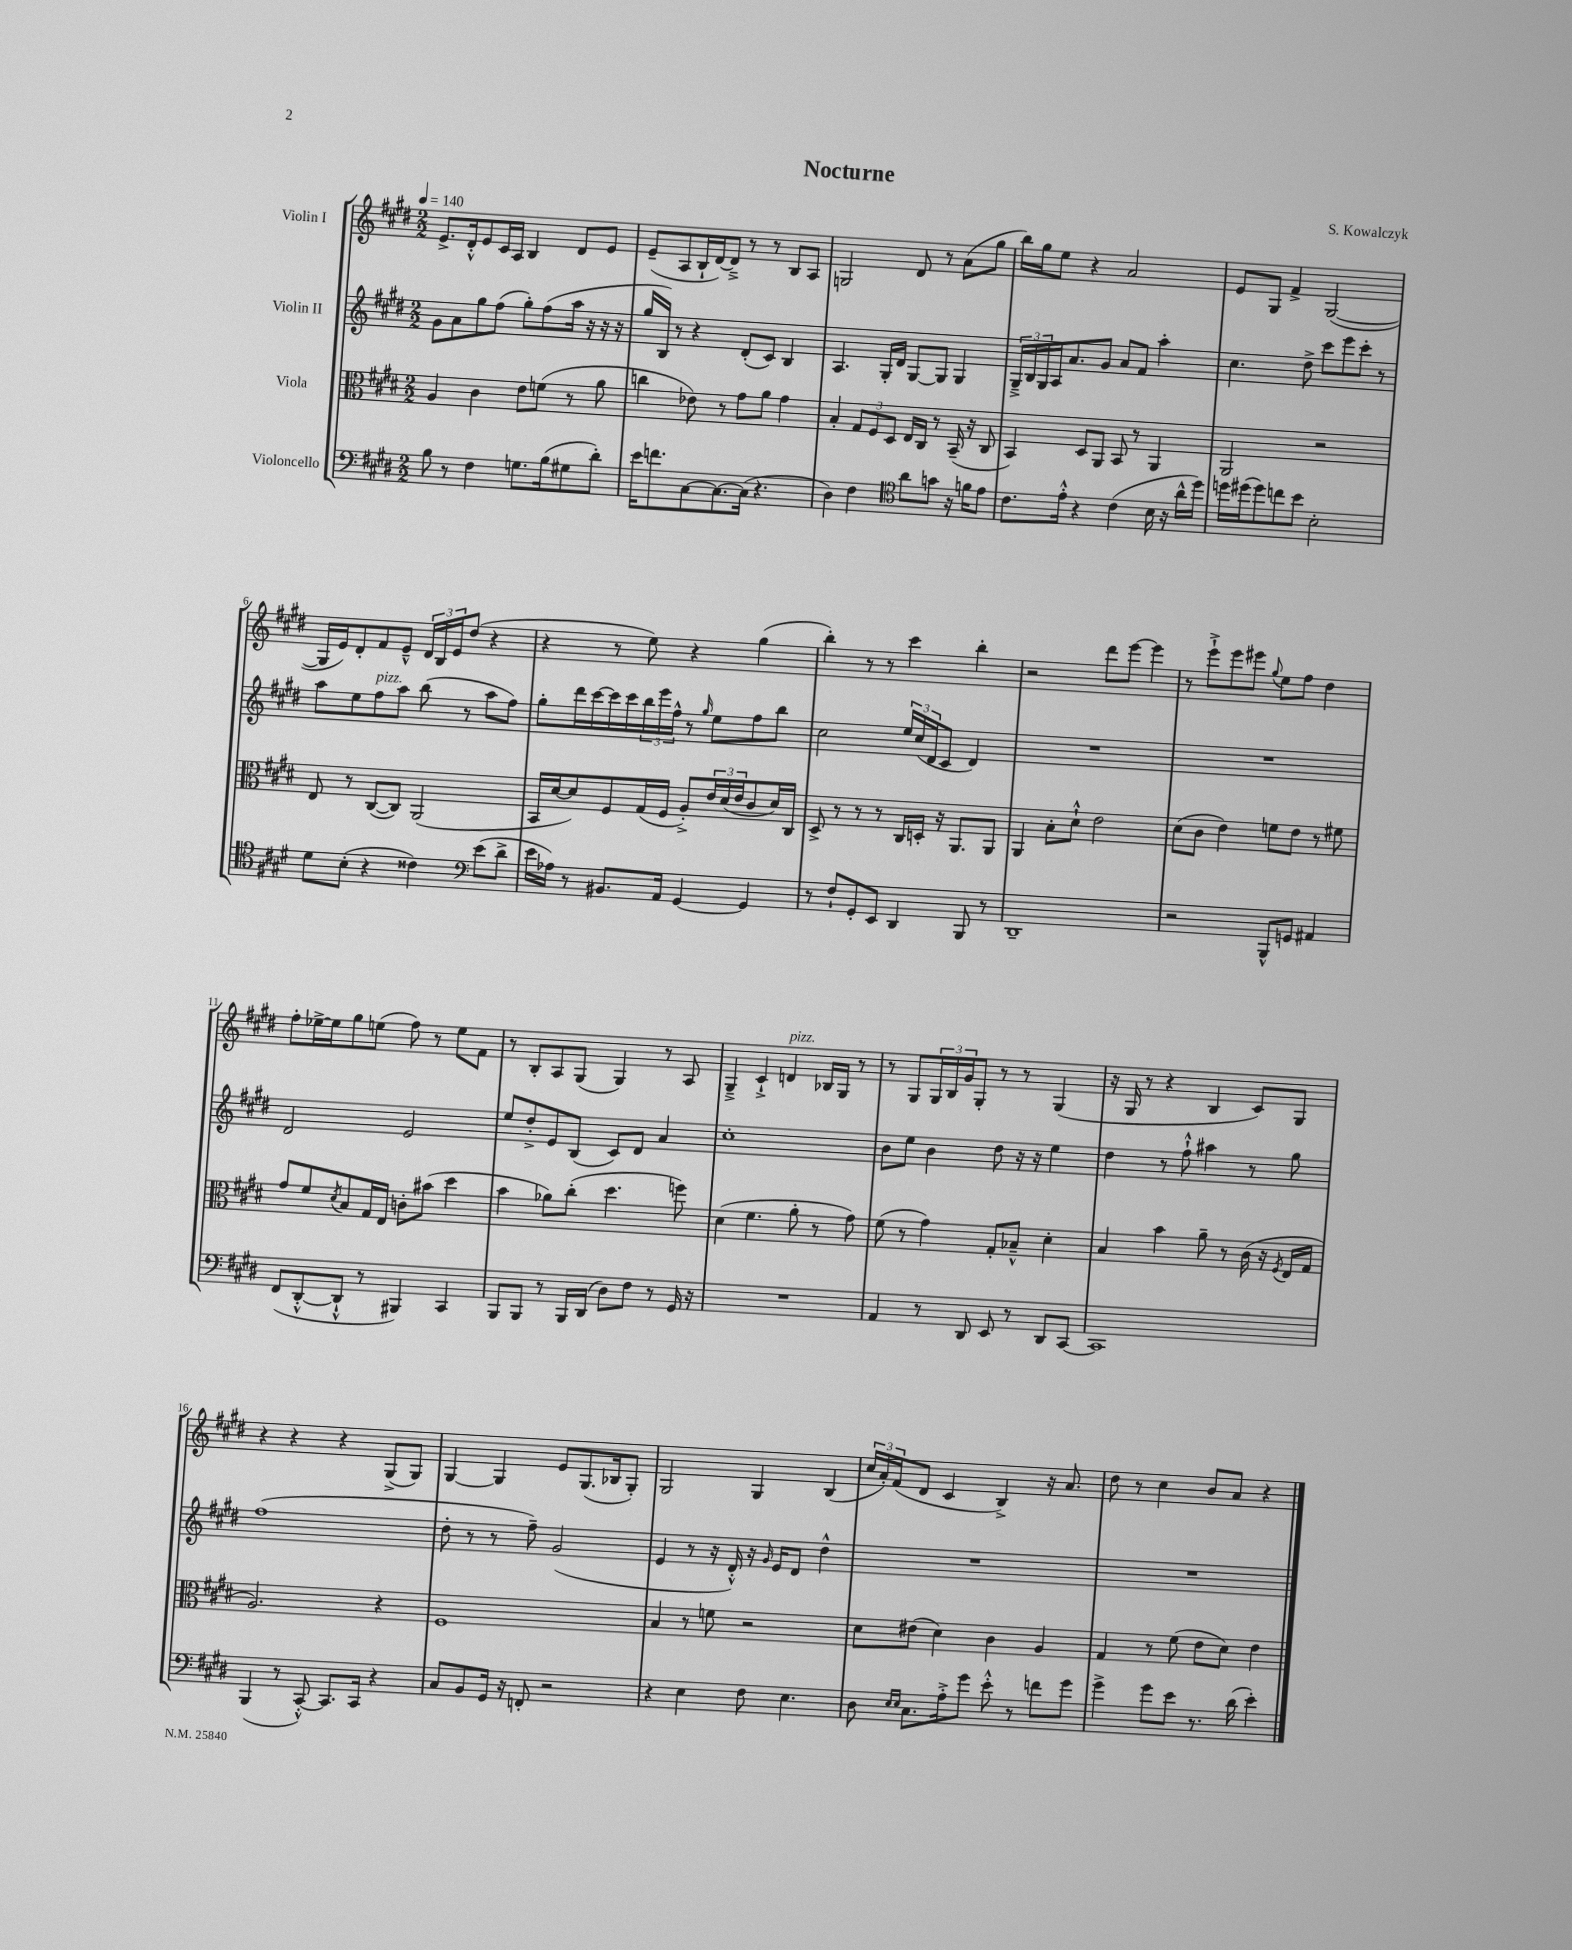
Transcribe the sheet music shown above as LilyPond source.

\header { title = "Nocturne" composer = "S. Kowalczyk" }
<<
\new StaffGroup <<
\new Staff = "s0" \with { instrumentName = "Violin I" } {
    \clef treble \key e \major \numericTimeSignature \time 2/2 \tempo 4 = 140
    e'8.-> dis'16-.-^ e'8 cis'16 a16 b4 dis'8 e'8 |
    e'8--( a8 b16-! dis'16~) dis'8---> r8 r8 b8 a8 |
    g2 dis'8 r8 a'8( gis''8 |
    b''16) gis''16 e''8 r4 a'2 |
    e'8 gis8 fis'4-> gis2~( |
    gis16 e'16) dis'8-. fis'8 e'8---^ \tuplet 3/2 { dis'16 b16 e'16 } dis''8( r4 |
    r4 r8 e''8) r4 gis''4( |
    b''4-.) r8 r8 cis'''4 b''4-. |
    r2 dis'''8 e'''8~ e'''4 |
    r8 e'''8-!-> e'''8 eis'''8 \appoggiatura { gis''8 } e''8 fis''8 dis''4 |
    fis''8-. ees''16~-> ees''16 gis''8 e''8( fis''8) r8 e''8 fis'8 |
    r8 b8-. a8 gis8( gis4) r8 a8 |
    gis4---> cis'4-!-> d'4^\markup { \italic "pizz." } bes16 gis16 r8 |
    r8 gis8 \tuplet 3/2 { gis16 b16 gis'16 } gis8-. r8 r8 gis4( |
    r16 gis16 r8 r4 b4 cis'8) gis8 |
    r4 r4 r4 gis8->( gis8) |
    gis4~ gis4 e'8 gis8.( bes16 gis8-.) |
    gis2 gis4 b4( |
    \tuplet 3/2 { cis''16 a'16-.) fis'16( } dis'8 cis'4 b4->) r16 a'8. |
    dis''8 r8 cis''4 b'8 a'8 r4 \bar "|." |
}
\new Staff = "s1" \with { instrumentName = "Violin II" } {
    \clef treble \key e \major \numericTimeSignature \time 2/2
    gis'8 a'8 gis''8 fis''8( gis''8-.) fis''8( a''16 r16 r16 r16 |
    gis''16 b16) r8 r4 dis'8-.( cis'8) b4 |
    a4. gis16-. dis'16 gis8~ gis8 gis4 |
    \tuplet 3/2 { gis16---> b16 gis16 } a16 a'8. gis'8 a'8 fis'8 a''4-. |
    cis''4. dis''8-> cis'''8 e'''8 cis'''8-. r8 |
    a''8 e''8 fis''8^\markup { \italic "pizz." } a''8 b''8( r8 a''8 fis''8) |
    gis''8-. dis'''16 cis'''16~ cis'''16 cis'''16 \tuplet 3/2 { b''16 e'''16 fis''16-^ } r8 \grace { gis''16 } e''8 fis''8 b''8 |
    cis''2 \tuplet 3/2 { e''16 cis''16( dis'16 } cis'8 dis'4) |
    R1 |
    R1 |
    dis'2 e'2 |
    e''8 dis''8-.-> e'8 b8( cis'8) dis'8 a'4 |
    cis''1-. |
    b'8 e''8 b'4 dis''8 r16 r16 e''4 |
    dis''4 r8 fis''8-!-^ ais''4 r8 gis''8 |
    fis''1( |
    dis''8-. r8 r8 fis''8--) gis'2( |
    e'4 r8 r16 dis'16-.-^) r16 \grace { gis'16 } e'16 dis'8 dis''4-^ |
    R1 |
    R1 \bar "|." |
}
\new Staff = "s2" \with { instrumentName = "Viola" } {
    \clef alto \key e \major \numericTimeSignature \time 2/2
    a4 cis'4 e'8 f'8( r8 a'8 |
    c''4 ees'8) r8 gis'8 a'8 gis'4 |
    b4-. \tuplet 3/2 { gis8 fis8 dis8 } e16 cis16 r8 b,16--( r16 cis8 |
    b,4) dis8 a,8 b,8 r8 a,4 |
    a,2 r2 |
    e8 r8 cis8~( cis8) a,2( |
    b,16 dis'16~ dis'8) fis8 gis16( fis16 a8-.->) \tuplet 3/2 { e'16 dis'16( e'16 } cis'8 dis'16) cis16 |
    dis8-> r8 r8 r8 cis16 d16-. r16 a,8. a,8 |
    a,4 b8-. dis'8-!-^ e'2 |
    dis'8( cis'8 e'4) f'8 e'8 r8 fis'8 |
    gis'8 fis'8 \acciaccatura { dis'8 } b8 gis16 e16 c'8-. bis'8( dis''4 |
    b'4 aes'8) cis''8-.( dis''4. f''8) |
    dis'4( fis'4. a'8-. r8 gis'8) |
    fis'8( r8 gis'4) gis8-. bes8---^ dis'4-. |
    b4 b'4 a'8-- r8 cis'16( r16 \acciaccatura { fis8 } e16 gis16 |
    a2.) r4 |
    fis1 |
    b4 r8 f'8 r2 |
    dis'8 eis'8( dis'4) cis'4 a4 |
    gis4 r8 fis'8( e'8 dis'8) e'4 \bar "|." |
}
\new Staff = "s3" \with { instrumentName = "Violoncello" } {
    \clef bass \key e \major \numericTimeSignature \time 2/2
    b8 r8 fis4 g8. b16( gis8 dis'8-.) |
    e'16 f'8. cis8~ cis8.~ cis16( r4. |
    dis4) fis4 \clef tenor a'8 g'8 r16 f'16 e'8 |
    cis'8. e'16-.-^ r4 cis'4( b16 r16 a'16-^ dis''16) |
    d''16 dis''16( dis''8) c''8 b'8 b2-. |
    dis'8 b8-.( r4 cisis'4) \clef bass e'8( dis'8-> |
    e'16 aes16) r8 bis,8. a,16 gis,4~ gis,4 |
    r8 fis8-! gis,8-. e,8 dis,4 b,,8 r8 |
    dis,1-- |
    r2 b,,8-^ g,8 ais,4 |
    fis,8( dis,8~-.-^ dis,8-!-^ r8 bis,,4) cis,4 |
    b,,8 b,,8 r8 b,,16 dis,16( dis8) fis8 r8 gis,16 r16 |
    R1 |
    a,4 r8 dis,8 e,8 r8 dis,8 cis,8~ |
    cis,1 |
    b,,4( r8 cis,8~-.-^) cis,8. cis,16 r4 |
    cis8 b,8 gis,16 r16 f,8-. r2 |
    r4 e4 fis8 e4. |
    dis8 \grace { e16 e16 } cis8. a16-.-> gis'8 e'8-.-^ r8 f'8 gis'8 |
    gis'4-> gis'8 e'8 r8. dis'16( e'4-.) \bar "|." |
}
>>
>>
